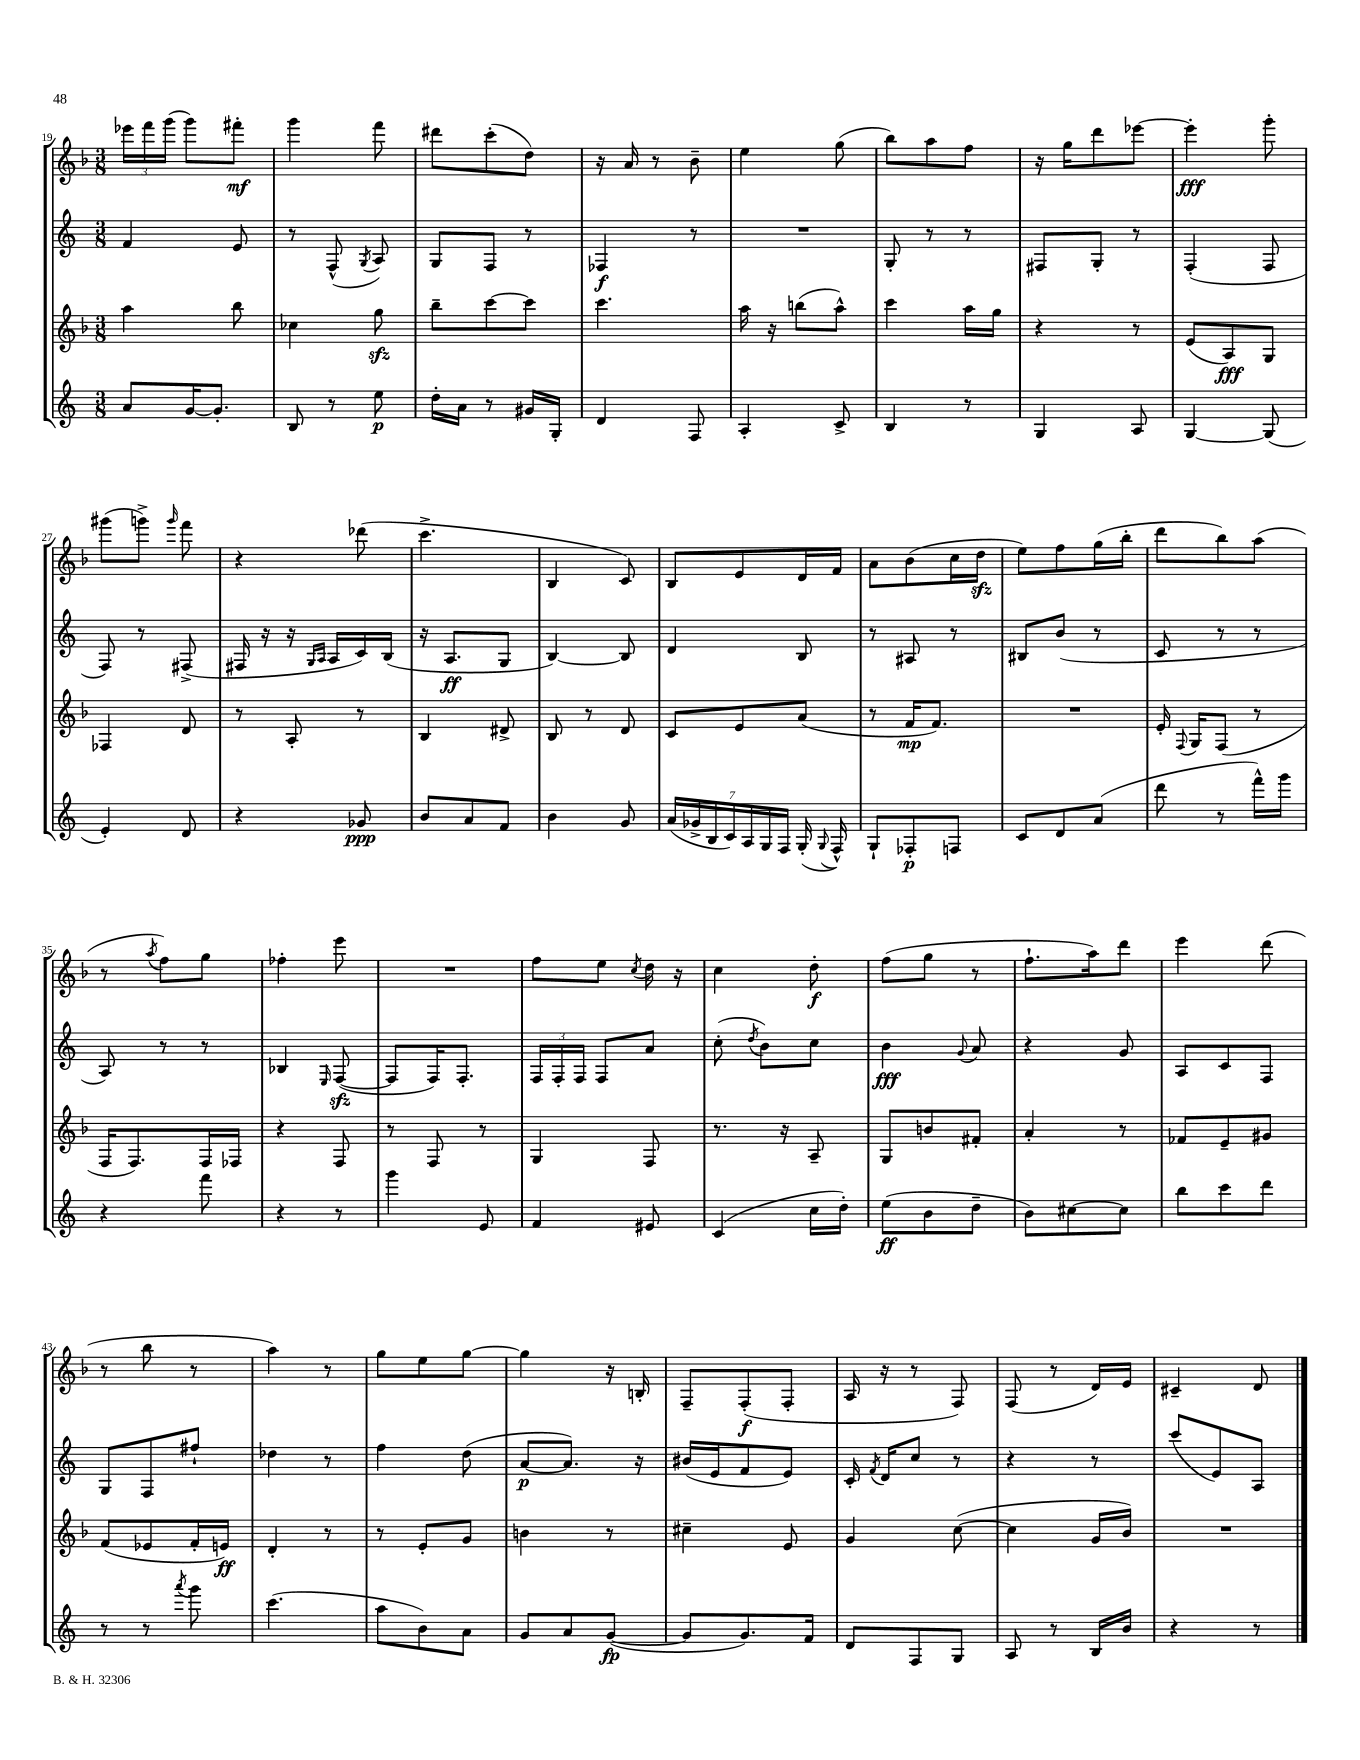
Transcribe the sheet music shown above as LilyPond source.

<<
\new StaffGroup <<
\new Staff = "s0" {
    \clef treble \key f \major \numericTimeSignature \time 3/8
    \autoBeamOff \tuplet 3/2 { ees'''16[ f'''16 g'''16]( } g'''8[) fis'''8]-.\mf |
    g'''4 f'''8 |
    dis'''8[ c'''8-.( d''8]) |
    r16 a'16 r8 bes'8-- |
    e''4 g''8( |
    bes''8[) a''8 f''8] |
    r16 g''16[ d'''8 ees'''8]~ |
    ees'''4-.\fff g'''8-. |
    gis'''8[( g'''8]->) \grace { g'''16 } f'''8 |
    r4 des'''8( |
    c'''4.-> |
    bes4 c'8) |
    bes8[ e'8 d'16 f'16] |
    a'8[ bes'8( c''16 d''16]\sfz |
    e''8[) f''8 g''16( bes''16]-. |
    d'''8[ bes''8) a''8]( |
    r8 \acciaccatura { a''8 } f''8[) g''8] |
    fes''4-. e'''8 |
    R4. |
    f''8[ e''8] \acciaccatura { c''8 } d''16 r16 |
    c''4 d''8-.\f |
    f''8[( g''8] r8 |
    f''8.[-! a''16) d'''8] |
    e'''4 d'''8( |
    r8 bes''8 r8 |
    a''4) r8 |
    g''8[ e''8 g''8]~ |
    g''4 r16 b16-. |
    f8[-- f8-.\f( f8]-. |
    a16 r16 r8 f8) |
    f8( r8 d'16[) e'16] |
    cis'4-- d'8 \bar "|." |
}
\new Staff = "s1" {
    \clef treble \key c \major \numericTimeSignature \time 3/8
    \autoBeamOff f'4 e'8 |
    r8 f8-^( \acciaccatura { g8 } a8) |
    g8[ f8] r8 |
    fes4\f r8 |
    R4. |
    g8-. r8 r8 |
    fis8[ g8]-. r8 |
    f4-.( f8 |
    f8) r8 fis8->( |
    fis16 r16 r16 \grace { g16[ a16] } a16[ c'16) b16]( |
    r16 a8.[\ff g8] |
    b4~) b8 |
    d'4 b8 |
    r8 ais8 r8 |
    bis8[ b'8]( r8 |
    c'8 r8 r8 |
    a8) r8 r8 |
    bes4 \grace { e16 } f8~\sfz( |
    f8[ f16) f8.]-. |
    \tuplet 3/2 { f16[ f16-. f16] } f8[ a'8] |
    c''8-.( \acciaccatura { d''8 } b'8[) c''8] |
    b'4\fff \appoggiatura { g'8 } a'8 |
    r4 g'8 |
    a8[ c'8 f8] |
    g8[ f8 fis''8]-! |
    des''4 r8 |
    f''4 d''8( |
    a'8[~\p a'8.]) r16 |
    bis'16[( e'16 f'8 e'8]) |
    c'16-. \acciaccatura { f'8 } d'16[ c''8] r8 |
    r4 r8 |
    c'''8[( e'8) a8] \bar "|." |
}
\new Staff = "s2" {
    \clef treble \key f \major \numericTimeSignature \time 3/8
    \autoBeamOff a''4 bes''8 |
    ces''4 g''8\sfz |
    bes''8[-- c'''8~ c'''8] |
    c'''4. |
    a''16 r16 b''8[( a''8]-^) |
    c'''4 a''16[ g''16] |
    r4 r8 |
    e'8[( a8\fff) g8] |
    fes4 d'8 |
    r8 a8-. r8 |
    bes4 dis'8-> |
    bes8 r8 d'8 |
    c'8[ e'8 a'8]( |
    r8 f'16[\mp f'8.]) |
    R4. |
    e'16-. \appoggiatura { f8 } g16[ f8]( r8 |
    f16[ f8.) f16 fes16] |
    r4 f8 |
    r8 f8 r8 |
    g4 f8 |
    r8. r16 a8-- |
    g8[ b'8 fis'8]-. |
    a'4-. r8 |
    fes'8[ e'8-- gis'8] |
    f'8[( ees'8 f'16-. e'16]\ff) |
    d'4-. r8 |
    r8 e'8[-. g'8] |
    b'4 r8 |
    cis''4-- e'8 |
    g'4 c''8~( |
    c''4 g'16[ bes'16]) |
    R4. \bar "|." |
}
\new Staff = "s3" {
    \clef treble \key c \major \numericTimeSignature \time 3/8
    \autoBeamOff a'8[ g'16~ g'8.]-. |
    b8 r8 e''8\p |
    d''16[-. a'16] r8 gis'16[ g16]-. |
    d'4 f8 |
    a4-. c'8-> |
    b4 r8 |
    g4 a8 |
    g4~ g8( |
    e'4-.) d'8 |
    r4 ges'8\ppp |
    b'8[ a'8 f'8] |
    b'4 g'8 |
    \tuplet 7/4 { a'16[( ges'16-> b16 c'16) a16 g16 f16] } g16-.( \appoggiatura { g8 } f16-^) |
    g8[-! fes8-.\p f8] |
    c'8[ d'8 a'8]( |
    d'''8 r8 f'''16[-^) g'''16] |
    r4 f'''8 |
    r4 r8 |
    g'''4 e'8 |
    f'4 eis'8 |
    c'4( c''16[ d''16]-.) |
    e''8[\ff( b'8 d''8]-- |
    b'8[) cis''8~ cis''8] |
    b''8[ c'''8 d'''8] |
    r8 r8 \acciaccatura { a'''8 } g'''8 |
    c'''4.( |
    a''8[ b'8) a'8] |
    g'8[ a'8 g'8]~\fp( |
    g'8[ g'8.) f'16] |
    d'8[ f8 g8] |
    a8 r8 b16[ b'16] |
    r4 r8 \bar "|." |
}
>>
>>
\layout { \context { \Score currentBarNumber = #19 } }
